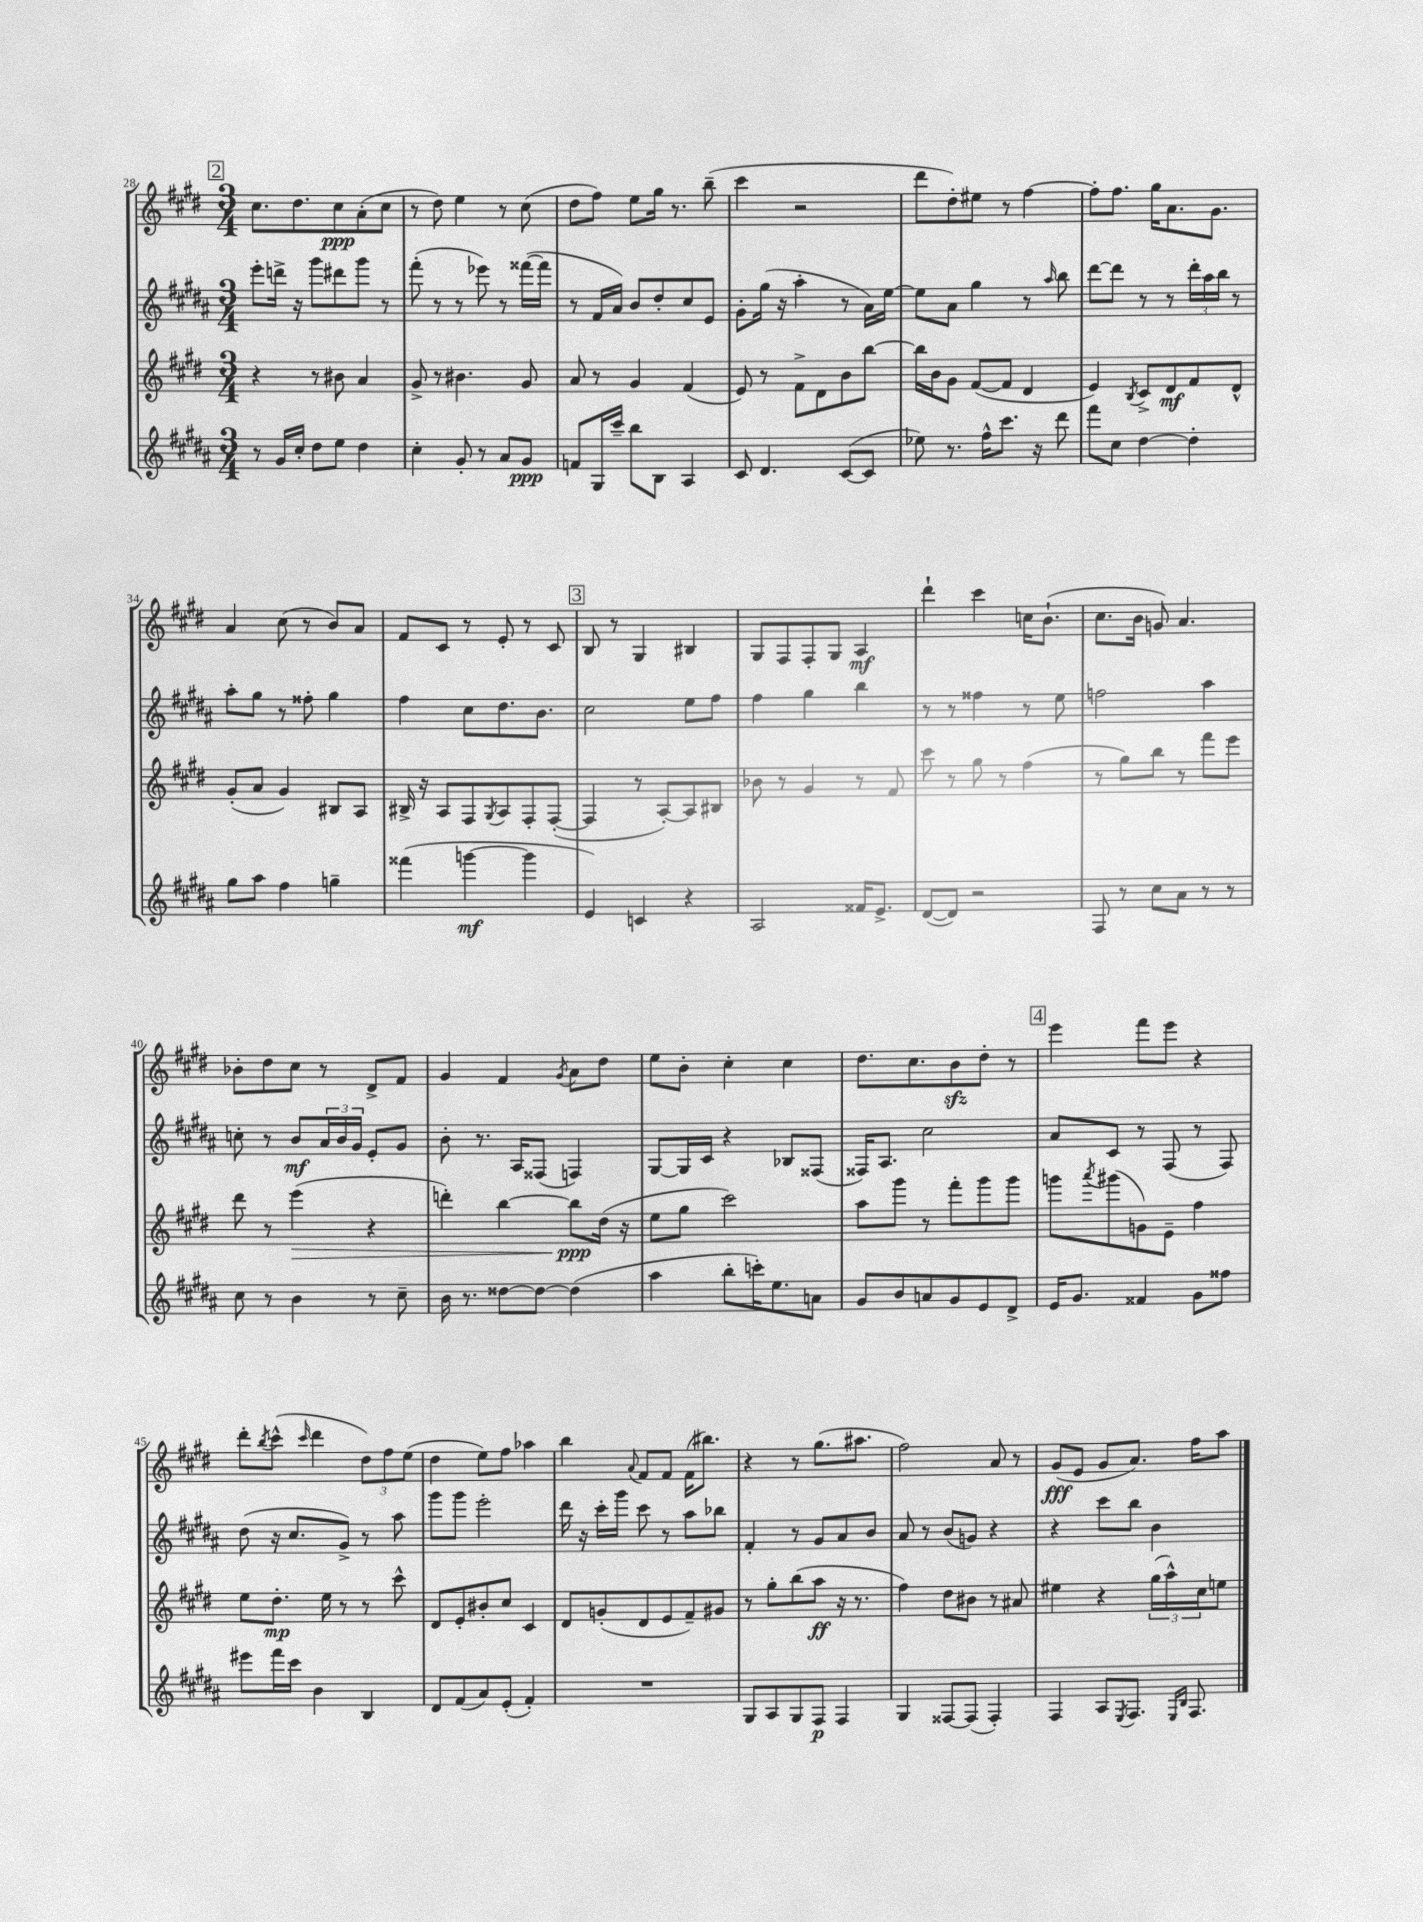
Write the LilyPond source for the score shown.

<<
\new StaffGroup <<
\new Staff = "s0" {
    \clef treble \key e \major \numericTimeSignature \time 3/4
    \mark \markup { \box "2" } cis''8. dis''8. cis''8\ppp a'8-.( cis''8 |
    r8 dis''8) e''4 r8 cis''8( |
    dis''8 fis''8) e''8 gis''16 r8. b''8--( |
    cis'''4 r2 |
    dis'''8 dis''8-.) eis''8 r8 fis''4~ |
    fis''8-. fis''8. gis''16 a'8. gis'8. |
    a'4 cis''8( r8 b'8) a'8 |
    fis'8 cis'8 r8 e'8-. r8 cis'8 |
    \mark \markup { \box "3" } b8 r8 gis4 bis4 |
    gis8 fis8 fis8-. gis8 a4\mf |
    dis'''4-! cis'''4 c''16 b'8.-!( |
    cis''8. b'16 g'8) a'4. |
    bes'8-. dis''8 cis''8 r8 dis'8-> fis'8 |
    gis'4 fis'4 \acciaccatura { gis'8 } a'8 dis''8 |
    e''8 b'8-. cis''4-. cis''4 |
    dis''8. cis''8. b'8\sfz dis''8-. r8 |
    \mark \markup { \box "4" } e'''4 fis'''8 e'''8 r4 |
    dis'''8-. \acciaccatura { b''8 } cis'''8-^( \grace { cis'''16 } dis'''4 \tuplet 3/2 { dis''8) fis''8 e''8( } |
    dis''4 e''8) fis''8 aes''4 |
    b''4 \appoggiatura { a'8 } fis'8 fis'8 fis'16( bis''8.) |
    r4 r8 gis''8.( ais''8. |
    fis''2) a'8 r8 |
    gis'8\fff( e'8 gis'8 a'8.) fis''16 a''8 \bar "|." |
}
\new Staff = "s1" {
    \clef treble \key b \major \numericTimeSignature \time 3/4
    \mark \markup { \box "2" } e'''8-. d'''16-> r16 gis'''8 dis'''8 gis'''8 r8 |
    fis'''8-.( r8 r8 ees'''8) r8 fisis'''16~( fisis'''16 |
    r8 fis'16 ais'16) b'8 dis''8-. cis''8 e'8 |
    gis'8-. gis''16( r16 ais''4-. r8 ais'16) e''16~ |
    e''8 ais'8 gis''4 r8 \grace { ais''16 } b''8 |
    dis'''8~ dis'''8 r8 r8 \tuplet 3/2 { dis'''16-. ais''16 b''16 } r8 |
    ais''8-. gis''8 r8 fisis''8-. gis''4 |
    fis''4 cis''8 dis''8. b'8. |
    \mark \markup { \box "3" } cis''2 e''8 fis''8 |
    fis''4 gis''4 b''4 |
    r8 r8 fisis''4 r8 e''8 |
    f''2 ais''4 |
    c''8-. r8 b'8\mf \tuplet 3/2 { ais'16 b'16 gis'16 } e'8-. gis'8 |
    b'8-. r8. ais16 fisis8( f4) |
    gis8~ gis16 cis'16 r4 bes8 fisis8( |
    fisis16) ais8. cis''2 |
    \mark \markup { \box "4" } ais'8 cis'8 r8 fis8( r8 fis8) |
    dis''8( r16 cis''8. gis'8->) r8 ais''8 |
    gis'''8 gis'''8 e'''2-. |
    dis'''16 r16 cis'''16-. gis'''16 cis'''8 r8 ais''8 bes''8 |
    fis'4-. r8 gis'8 ais'8 b'8 |
    ais'8 r8 b'8( g'8) r4 |
    r4 cis'''8 b''8 b'4 \bar "|." |
}
\new Staff = "s2" {
    \clef treble \key e \major \numericTimeSignature \time 3/4
    \mark \markup { \box "2" } r4 r8 bis'8 a'4 |
    gis'8-> r8 bis'4. gis'8 |
    a'8 r8 gis'4 fis'4( |
    e'8) r8 fis'8-> dis'8 b'8 b''8~ |
    b''16 b'16 gis'8 fis'8~( fis'8 dis'4 |
    e'4) \acciaccatura { b8 } cis'8-> dis'8\mf fis'8 dis'8-^ |
    gis'8-.( a'8 gis'4) bis8 a8 |
    bis16-> r16 a8 fis8 \acciaccatura { gis8 } a8 fis8-. fis8~-.( |
    \mark \markup { \box "3" } fis4 r8 a8~-.) a8 bis8 |
    bes'8 r8 gis'4 r8 fis'8 |
    cis'''8 r8 gis''8 r8 fis''4( |
    r8 gis''8) b''8 r8 fis'''8 e'''8 |
    dis'''8 r8 e'''4\>( r4 |
    d'''4-.) b''4~ b''8\ppp\! dis''16( r16 |
    e''8 gis''8 cis'''2) |
    a''8 gis'''8 r8 fis'''8-. gis'''8 gis'''8 |
    \mark \markup { \box "4" } g'''8 \acciaccatura { a'''8 } gis'''8( g'8) e'8-- fis''4 |
    e''8 dis''8.-.\mp e''16 r8 r8 cis'''8-^ |
    dis'8 e'8-. bis'8-. cis''8 cis'4 |
    dis'8 g'8-.( dis'8 e'8 fis'8--) gis'8 |
    r8 gis''8-. b''8( a''8\ff r16 r8. |
    fis''4) dis''8 bis'8 r8 ais'8 |
    eis''4 r4 \tuplet 3/2 { gis''16( a''16-^) cis''16 } e''8 \bar "|." |
}
\new Staff = "s3" {
    \clef treble \key b \major \numericTimeSignature \time 3/4
    \mark \markup { \box "2" } r8 gis'16 cis''16-. dis''8 e''8 dis''4 |
    cis''4-. gis'8-. r8 ais'8 gis'8\ppp |
    f'8 gis16 cis'''16-- b''8 b8 ais4 |
    cis'8 dis'4. cis'8~( cis'8 |
    ees''8) r8. fis''16-^ cis'''8. r16 dis'''8 |
    fis'''8 cis''8 dis''4~ dis''4-. |
    gis''8 ais''8 fis''4 g''4-- |
    fisis'''4( g'''4~\mf g'''4 |
    \mark \markup { \box "3" } e'4) c'4 r4 |
    ais2 fisis'16 e'8.-> |
    dis'8~( dis'8) r2 |
    fis8 r8 cis''8 ais'8 r8 r8 |
    cis''8 r8 b'4 r8 cis''8-- |
    b'16 r8. disis''8~ disis''8~ disis''4( |
    ais''4 b''8-. c'''16-.) e''8. a'8 |
    gis'8 b'8 a'8 gis'8 e'8 dis'8-> |
    \mark \markup { \box "4" } e'16 gis'8. fisis'4 gis'8 fisis''8 |
    eis'''8 fis'''16 cis'''16 b'4 b4 |
    dis'8 fis'8( ais'8) e'8-.( fis'4-.) |
    R2. |
    gis8 ais8 gis8 fis8\p fis4 |
    gis4 fisis8~ fisis8( fisis4-.) |
    fis4 ais8 \acciaccatura { e8 } fis8. \grace { e16 b16 } fis8. \bar "|." |
}
>>
>>
\layout { \context { \Score currentBarNumber = #28 } }
